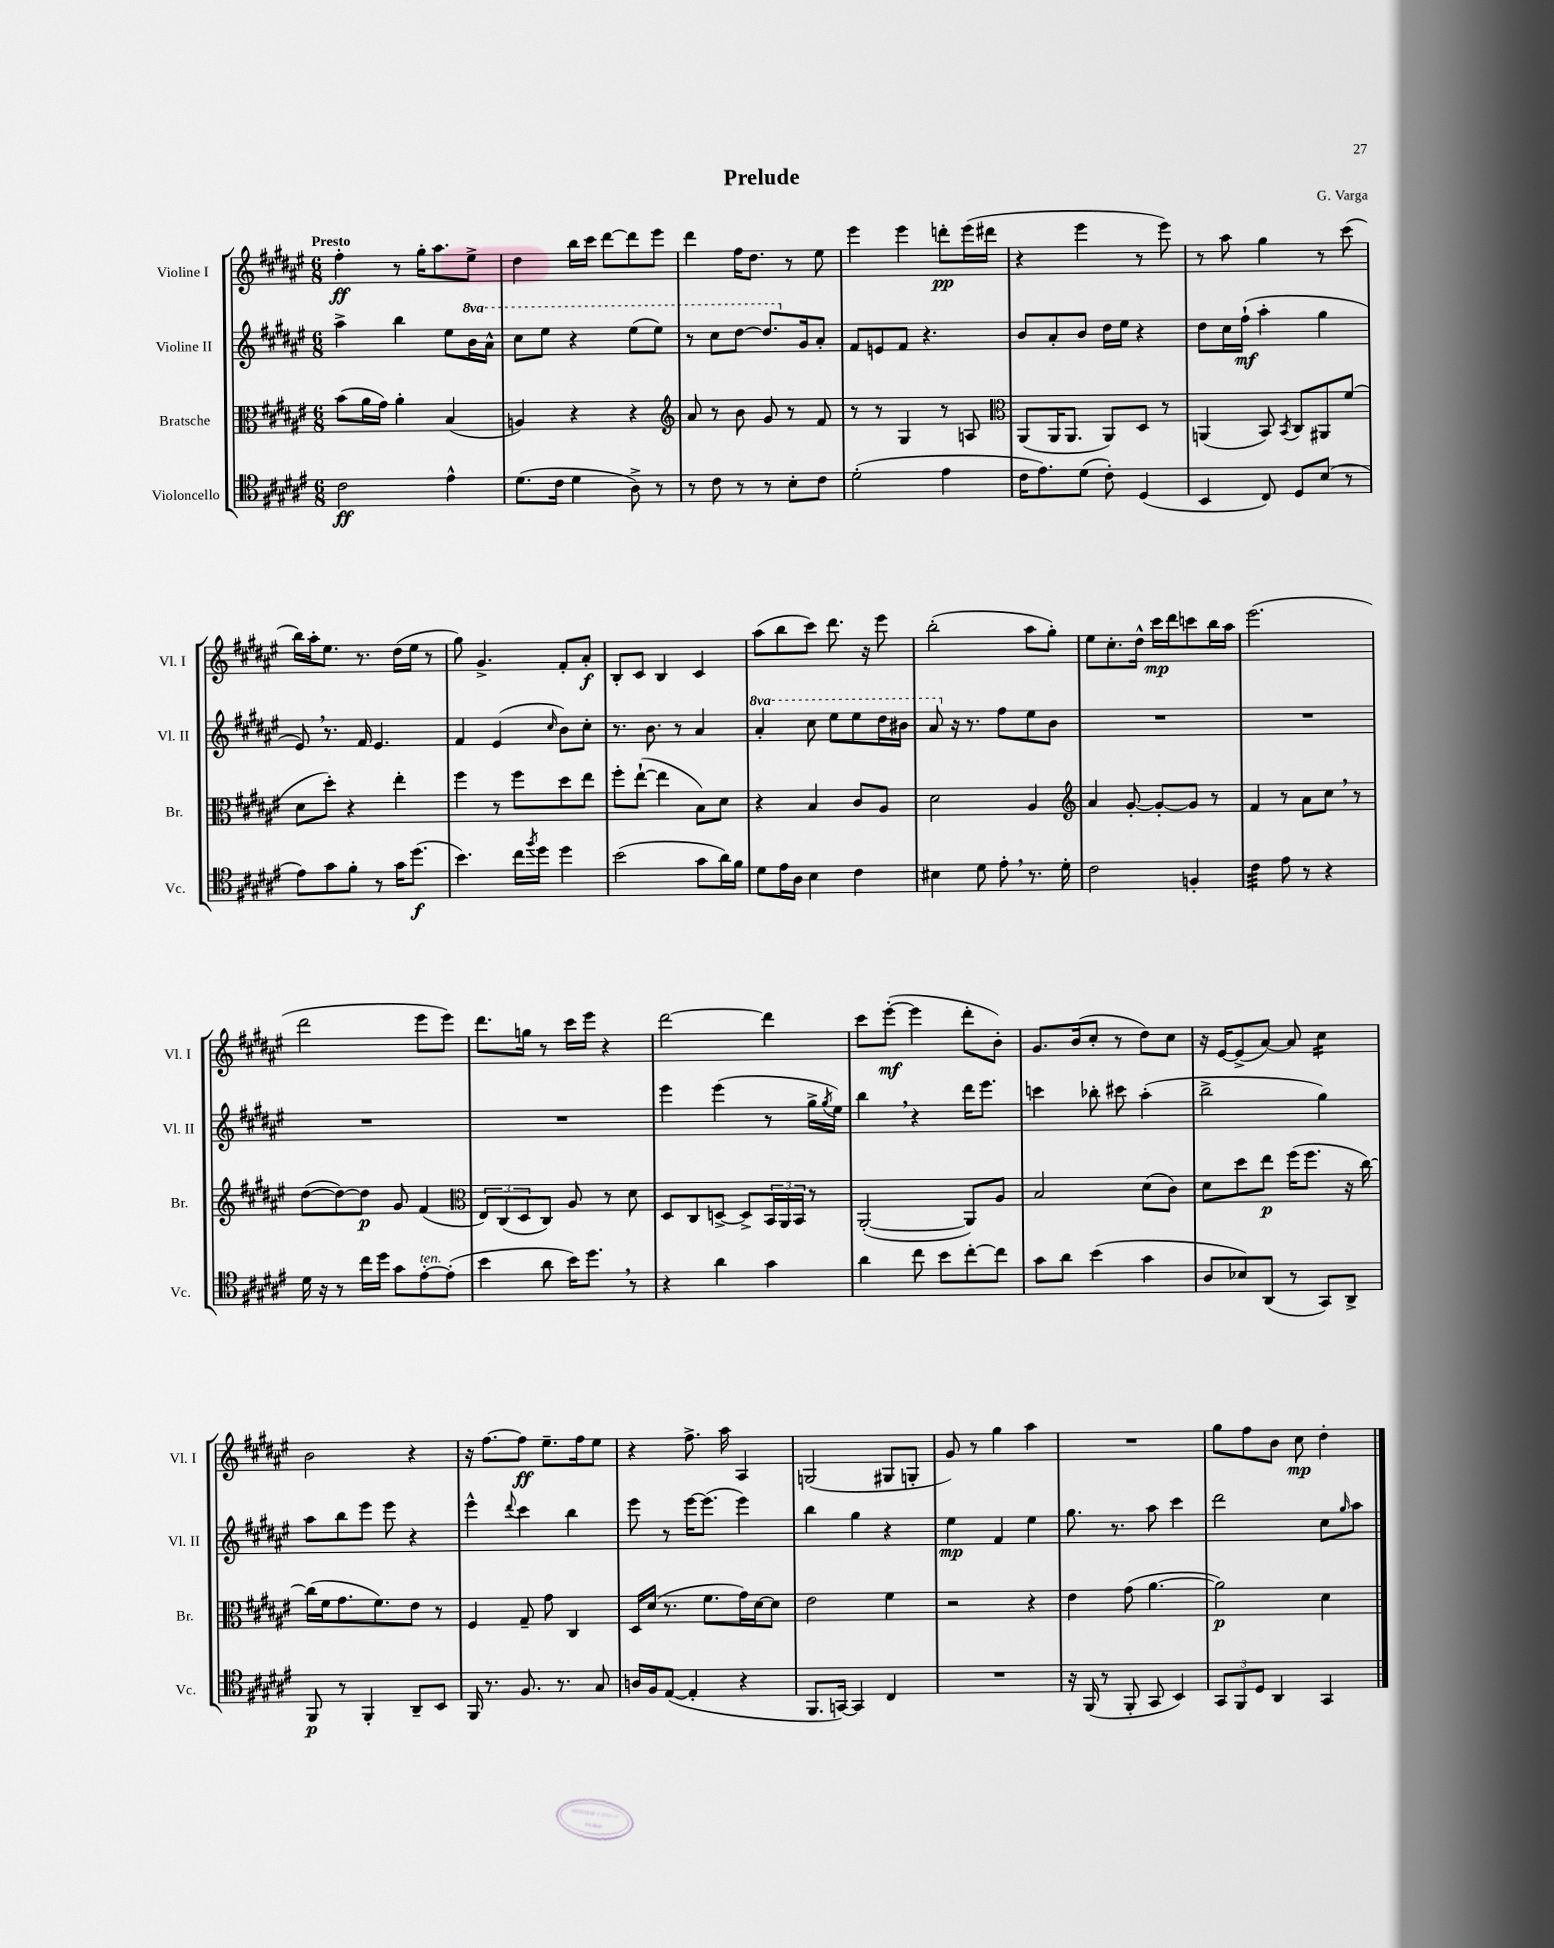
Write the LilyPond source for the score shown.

\header { title = "Prelude" composer = "G. Varga" }
<<
\new StaffGroup <<
\new Staff = "s0" \with { instrumentName = "Violine I" shortInstrumentName = "Vl. I" } {
    \clef treble \key fis \major \numericTimeSignature \time 6/8 \tempo "Presto"
    fis''4-.\ff r8 gis''16-. ais''8. eis''8-> |
    dis''4 b''16 cis'''16 dis'''8~ dis'''8 eis'''8 |
    dis'''4 fis''16 dis''8. r8 eis''8 |
    eis'''4 eis'''4 d'''8-.\pp eis'''16( dis'''16 |
    r4 eis'''4 r8 eis'''8) |
    r8 ais''8 gis''4 r8 cis'''8( |
    b''16) ais''16-. eis''8. r8. dis''16( eis''16 r8 |
    gis''8) gis'4.-> fis'8-. ais'8-.\f |
    b8-. cis'8 b4 cis'4 |
    ais''8( b''8 cis'''8) dis'''8. r16 eis'''8 |
    b''2-.( ais''8 gis''8-.) |
    eis''8 cis''8.-. dis''16-^ cis'''16\mp dis'''16 c'''8 b''16 ais''16 |
    eis'''2.( |
    dis'''2 eis'''8 eis'''8) |
    dis'''8. g''16 r8 cis'''16 eis'''16 r4 |
    dis'''2~ dis'''4 |
    cis'''8 eis'''8~-.\mf( eis'''4 dis'''8-. b'8-.) |
    gis'8. b'16( cis''8-. r8 dis''8) cis''8 |
    r16 eis'16~ eis'8->( ais'8~) ais'8 cis''4:16 |
    b'2 r4 |
    r16 fis''8.~ fis''8\ff eis''8.-- fis''16 eis''8 |
    r4 fis''8.-> ais''16 ais4 |
    g2( gis8 g8-. |
    gis'8) r8 gis''4 ais''4 |
    R2. |
    gis''8 fis''8 b'8 cis''8\mp dis''4-. \bar "|." |
}
\new Staff = "s1" \with { instrumentName = "Violine II" shortInstrumentName = "Vl. II" } {
    \clef treble \key fis \major \numericTimeSignature \time 6/8 \set Staff.ottavationMarkups = #ottavation-simple-ordinals
    ais''4-> b''4 eis''8 \ottava #1 b''16 ais''16-^ |
    cis'''8 eis'''8 r4 eis'''8( eis'''8) |
    r8 cis'''8 dis'''8~ dis'''8. \ottava #0 gis'16 ais'8-. |
    fis'8 e'8 fis'8 r4. |
    b'8 ais'8-. b'8 dis''16 eis''16 r4 |
    dis''8 cis''16 fis''16-!\mf( ais''4-. gis''4 |
    eis'8) \breathe r8. fis'16 eis'4. |
    fis'4 eis'4( \grace { cis''16 } b'8) cis''8-. |
    r8. b'8. r8 ais'4 |
    \ottava #1 ais''4-. cis'''8 eis'''8 eis'''8 dis'''16 bis''16 |
    ais''8 \ottava #0 r16 r8. fis''8 eis''8 b'8 |
    R2. |
    R2. |
    R2. |
    R2. |
    eis'''4 eis'''4( r8 gis''16-> \acciaccatura { gis''8 } eis''16) |
    b''4 \breathe r4 dis'''16 eis'''8. |
    c'''4 bes''8-. cis'''8 ais''4-.( |
    b''2-> gis''4) |
    ais''8 b''8 eis'''8 eis'''8 r4 |
    eis'''4-^ \appoggiatura { dis'''8 } cis'''4 b''4 |
    eis'''8 r8 eis'''16~ eis'''8.( eis'''4) |
    b''4 gis''4 r4 |
    eis''4\mp fis'4 eis''4 |
    gis''8. r8. ais''8 cis'''4 |
    dis'''2 cis''8 \grace { gis''16 } ais''8 \bar "|." |
}
\new Staff = "s2" \with { instrumentName = "Bratsche" shortInstrumentName = "Br." } {
    \clef alto \key fis \major \numericTimeSignature \time 6/8
    b'8( ais'16 gis'16) ais'4-. b4( |
    a4) r4 r4 |
    \clef treble ais'8 r8 b'8 gis'8 r8 fis'8 |
    r8 r8 gis4 r8 a8 |
    \clef alto ais,8( ais,16 ais,8. ais,8) dis8 r8 |
    a,4( b,8) \acciaccatura { b,8 } cis8 ais,8 fis'8( |
    dis'8 dis''8-.) r4 eis''4-. |
    fis''4 r8 fis''8 dis''8 eis''8 |
    fis''8-. eis''8~-!( eis''4 b8) dis'8 |
    r4 b4 cis'8 ais8 |
    dis'2 ais4 |
    \clef treble ais'4 gis'8~-. gis'8~-. gis'8 r8 |
    fis'4 r8 ais'8 cis''8 \breathe r8 |
    dis''8~( dis''8~) dis''8\p gis'8 fis'4( |
    \clef alto \tuplet 3/2 { eis8) cis8( dis8 } cis8) ais8 r8 dis'8 |
    dis8 cis8 d8~-> d8-> \tuplet 3/2 { b,16 ais,16 b,16 } r8 |
    ais,2~-.( ais,8) ais8 |
    b2 dis'8( cis'8) |
    dis'8 dis''8 eis''8\p fis''16( fis''8. r16 cis''16~) |
    cis''16( fis'16 gis'8. fis'8.) eis'8 r8 |
    fis4 gis8-- gis'8 cis4 |
    dis16 dis'16( r8. fis'8. gis'16) dis'16~ dis'8 |
    eis'2 fis'4 |
    r2 r4 |
    eis'4 gis'8( ais'4.~ |
    ais'2\p) dis'4 \bar "|." |
}
\new Staff = "s3" \with { instrumentName = "Violoncello" shortInstrumentName = "Vc." } {
    \clef tenor \key fis \major \numericTimeSignature \time 6/8
    cis'2\ff eis'4-^ |
    dis'8.( cis'16 dis'4 ais8->) r8 |
    r8 cis'8 r8 r8 b8-. cis'8 |
    dis'2-.( eis'4 |
    cis'16 eis'8.) dis'8( cis'8-.) dis4( |
    b,4 cis8) dis8 b8( r8 |
    eis'8) gis'8 fis'8-. r8 gis'16 dis''8.\f( |
    b'4.) cis''16 \acciaccatura { fis''8 } dis''16 dis''4 |
    b'2( gis'8 ais'16) fis'16 |
    dis'8 eis'16 ais16 b4 cis'4 |
    bis4 dis'8 eis'8-. \breathe r8. dis'16-. |
    cis'2 f4-. |
    cis'4:32 eis'8 r8 r4 |
    dis'16 r16 r8 cis''16 dis''16 gis'8 eis'8~-.^\markup { \italic "ten." } eis'8-.( |
    b'4 ais'8 b'16) dis''8. \breathe r8 |
    r4 ais'4 gis'4 |
    ais'4 cis''8 b'8 cis''8~-. cis''8 |
    gis'8 ais'8 b'4( gis'4 |
    ais8 bes8) ais,8( r8 gis,8) ais,8-> |
    fis,8\p r8 fis,4-. ais,8-- b,8 |
    fis,16 r8. fis8. r8. gis8 |
    a16 fis16 eis8~( eis4-. r4 |
    fis,8. g,16~) g,4 cis4 |
    R2. |
    r16 fis,16( r8 fis,8-. gis,8 b,4) |
    \tuplet 3/2 { gis,8 fis,8 dis8 } ais,4 gis,4 \bar "|." |
}
>>
>>
\layout { \context { \Score \remove "Bar_number_engraver" } }
